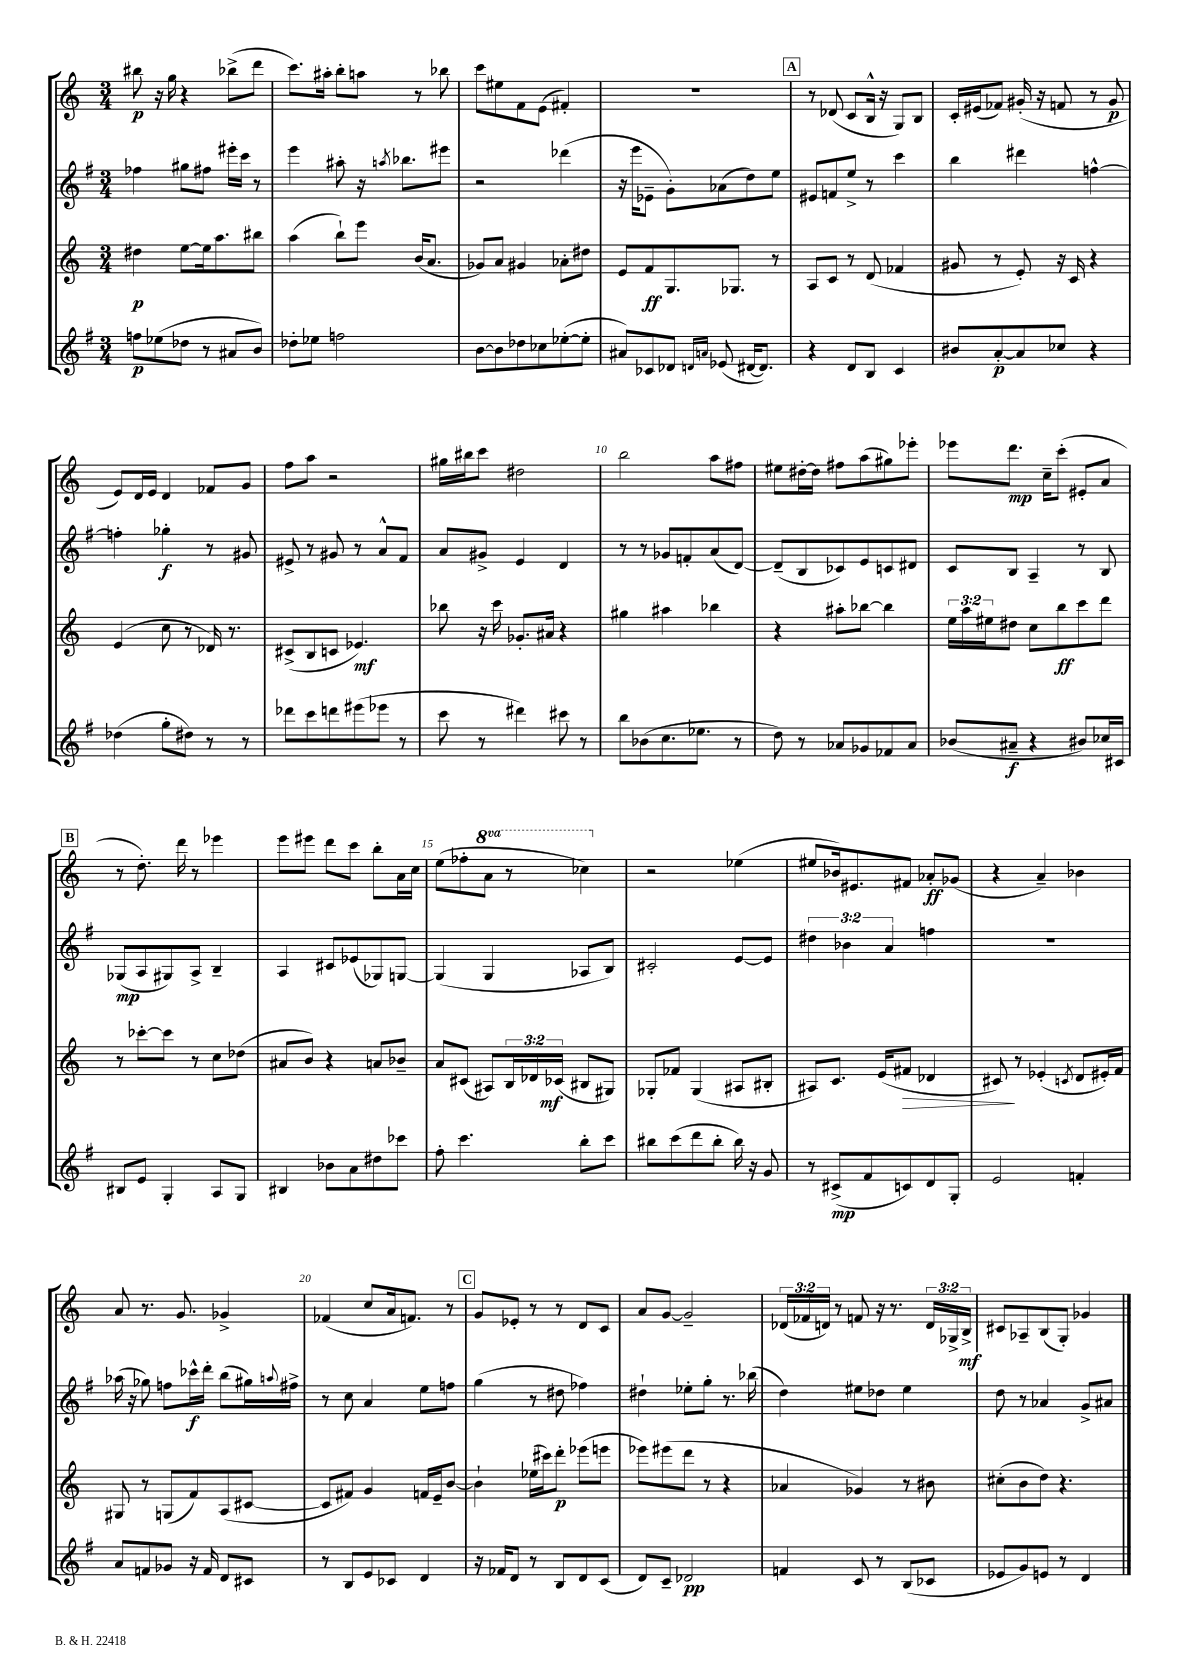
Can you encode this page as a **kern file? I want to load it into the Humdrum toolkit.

**kern	**kern	**kern	**kern
*staff4	*staff3	*staff2	*staff1
*clefG2	*clefG2	*clefG2	*clefG2
*k[f#]	*k[]	*k[f#]	*k[]
*M3/4	*M3/4	*M3/4	*M3/4
8ff	4dd#	4ff-	8bb#
(8ee-	.	.	16r
.	.	.	16gg
8dd-	[8ee	8gg#	4r
8r	16ee]	8ff#	.
.	8.aa	.	.
8a#	.	16eee#'	(8bb-^
.	.	16ccc	.
8b)	8bb#	8r	8ddd
=	=	=	=
8dd-'	(4aa	4eee	8.ccc)
8ee-	.	.	.
.	.	.	16aa#'
2ff	8bb`)	8aa#'	8bb'
.	8eee	16r	8aa
.	.	8qaa	.
.	.	8.bb-	.
.	(16b	.	8r
.	8.a	.	.
.	.	8eee#	8bb-
=	=	=	=
[8b	8g-)	2r	8ccc
8b]	8a	.	8ee#
8dd-	4g#	.	8f
8cc-	.	.	(8e
([8ee-'	8a-'	(4ddd-	4f#')
8ee-']	8dd#	.	.
=	=	=	=
8a#)	8e	16r	2.r
.	.	16eee	.
8c-	8f	8e-~	.
8d-	8.G	8g')	.
16qqd	.	.	.
16qqa	.	.	.
(8e-	.	(8a-	.
.	8.G-	.	.
[16d#	.	8dd)	.
8.d#])	.	.	.
.	8r	8ee	.
=	=	=	=
4r	8A	8e#	8r
.	8c	8f	(8d-
8d	8r	8ee^	8c
8B	(8d	8r	16B^^
.	.	.	16r
4c	4f-	4ccc	8G)
.	.	.	8B
=	=	=	=
8b#	8g#	4bb	16c'
.	.	.	(16e#
[8a'	8r	.	8f-)
8a]	8e')	4ddd#	(16g#'
.	.	.	16r
8cc-	16r	.	8f
.	16c	.	.
4r	4r	[4ff^^	8r
.	.	.	8g#
=	=	=	=
(4dd-	(4e	4ff']	8e)
.	.	.	16d
.	.	.	16e
8gg'	8cc	4gg-'	4d
8dd#)	8r	.	.
8r	16d-)	8r	8f-
.	8.r	.	.
8r	.	8g#	8g
=	=	=	=
8ddd-	(8c#^	8e#^	8ff
8ccc	8B	8r	8aa
8ddd	8c	8g#	2r
(8eee#	4.e-)	8r	.
8eee-	.	8a^^	.
8r	.	8f#	.
=	=	=	=
8ccc	8bb-	8a	16gg#
.	.	.	16bb#
8r	16r	8g#^	8ccc
.	16ccc	.	.
4ddd#)	8.g-'	4e	2dd#
.	16a#	.	.
8ccc#	4r	4d	.
8r	.	.	.
=	=	=	=
8bb	4gg#	8r	2bb
(8b-	.	8r	.
8.cc	4aa#	8g-	.
.	.	8f'	.
8.ee-	.	.	.
.	4bb-	(8a	8aa
8r	.	[8d)	8ff#
=	=	=	=
8dd)	4r	(8d~]	8ee#
8r	.	8B	[16dd#'
.	.	.	16dd#]
8a-	8aa#'	8c-)	8ff#
8g-	[8bb-	8e	(8aa
8f-	4bb-]	8c	8gg#)
8a-	.	8d#	8eee-'
=	=	=	=
(8b-	24ee	8c	8eee-
.	24aa	.	.
.	24ee#	.	.
8a#~	8dd#	8B	8.ddd
4r	8cc	4A~	.
.	.	.	16cc~
.	8bb	.	(8ccc'
8b#)	8ccc	8r	8e#'
16cc-	8ddd	8B	8a
16c#	.	.	.
=	=	=	=
8B#	8r	(8G-	8r
8e	[8ccc-'	8A	8.dd')
4G'	8ccc-]	8G#)	.
.	.	.	16ddd
.	8r	8A^	8r
8A	8cc	4B~	4eee-
8G	(8dd-	.	.
=	=	=	=
4B#	8a#	4A	8eee
.	8b)	.	8eee#
8b-	4r	8c#	8ddd
8a	.	(8e-	8ccc
8dd#	8a	8G-)	8bb'
8ccc-	8b-~	[8G	16a
.	.	.	16cc
=	=	=	=
8ff#'	8a	(4G]	(8ee
4.ccc	(8c#	.	8ff-'
.	8A#)	4G	8aa
.	24B	.	8r
.	24d-	.	.
.	(24c-	.	.
8bb'	8B#	8A-	4ccc-)
8ccc	8G#)	8B)	.
=	=	=	=
8bb#	8G-'	2c#'	2r
(8ccc	8f-	.	.
8ddd	(4G-	.	.
8bb#'	.	.	.
16bb#)	8A#	[8e	(4ee-
16r	.	.	.
8g	8B#'	8e]	.
=	=	=	=
8r	8A#)	6dd#	8ee#
(8c#^	8.c	.	16b-)
.	.	6b-	.
.	.	.	8.e#
8f#	.	.	.
.	(16e	.	.
.	.	6a	.
8c)	8f#	.	8f#
8d	4d-	4ff	8a-'
8G'	.	.	(8g-
=	=	=	=
2e	8c#)	2.r	4r
.	8r	.	.
.	(4e-'	.	4a~)
.	8qc	.	.
4f'	8d	.	4b-
.	16e#')	.	.
.	16f	.	.
=	=	=	=
8a	8G#	(16aa-	8a
.	.	16r	.
8f	8r	8gg-)	8.r
8g-	(8G	8ff	.
.	.	.	8.g
16r	8f)	16ccc-^^	.
16f	.	16ddd'	.
8d	(8A	(8bb	4g-^
8c#	[8c#	16gg#)	.
.	.	8qqaa	.
.	.	16ff#^	.
=	=	=	=
8r	8c#]	8r	(4f-
8B	8f#)	8cc	.
8e	4g	4a	8cc
8c-	.	.	16a
.	.	.	8.f)
4d	16f	8ee	.
.	16e~	.	.
.	[8b	8ff	8r
=	=	=	=
16r	4b`]	(4gg	8g
16f-	.	.	.
8d	.	.	8e-'
8r	(16ee-	8r	8r
.	16ccc#)	.	.
8B	8ddd'	8dd#	8r
8d	(8eee-	4ff-)	8d
(8c	8eee	.	8c
=	=	=	=
8d)	8eee-)	4dd#`	8a
8c~	(8eee#	.	[8g
2d-	8ddd	8ee-'	2g~]
.	8r	8gg'	.
.	4r	8.r	.
.	.	(16bb-	.
=	=	=	=
4f	4a-	4dd)	(24d-
.	.	.	24f-
.	.	.	24d)
.	.	.	8r
8c	4g-)	8ee#	8f
8r	.	8dd-	16r
.	.	.	8.r
(8B	8r	4ee#	.
8c-	8b#	.	24d
.	.	.	24G-^
.	.	.	24B^
=	=	=	=
8e-	(8cc#'	8dd	8c#
8g)	8b	8r	8A-~
8e	8dd)	4a-	(8B
8r	4.r	.	8G')
4d	.	8g^	4g-
.	.	8a#	.
==	==	==	==
*-	*-	*-	*-
